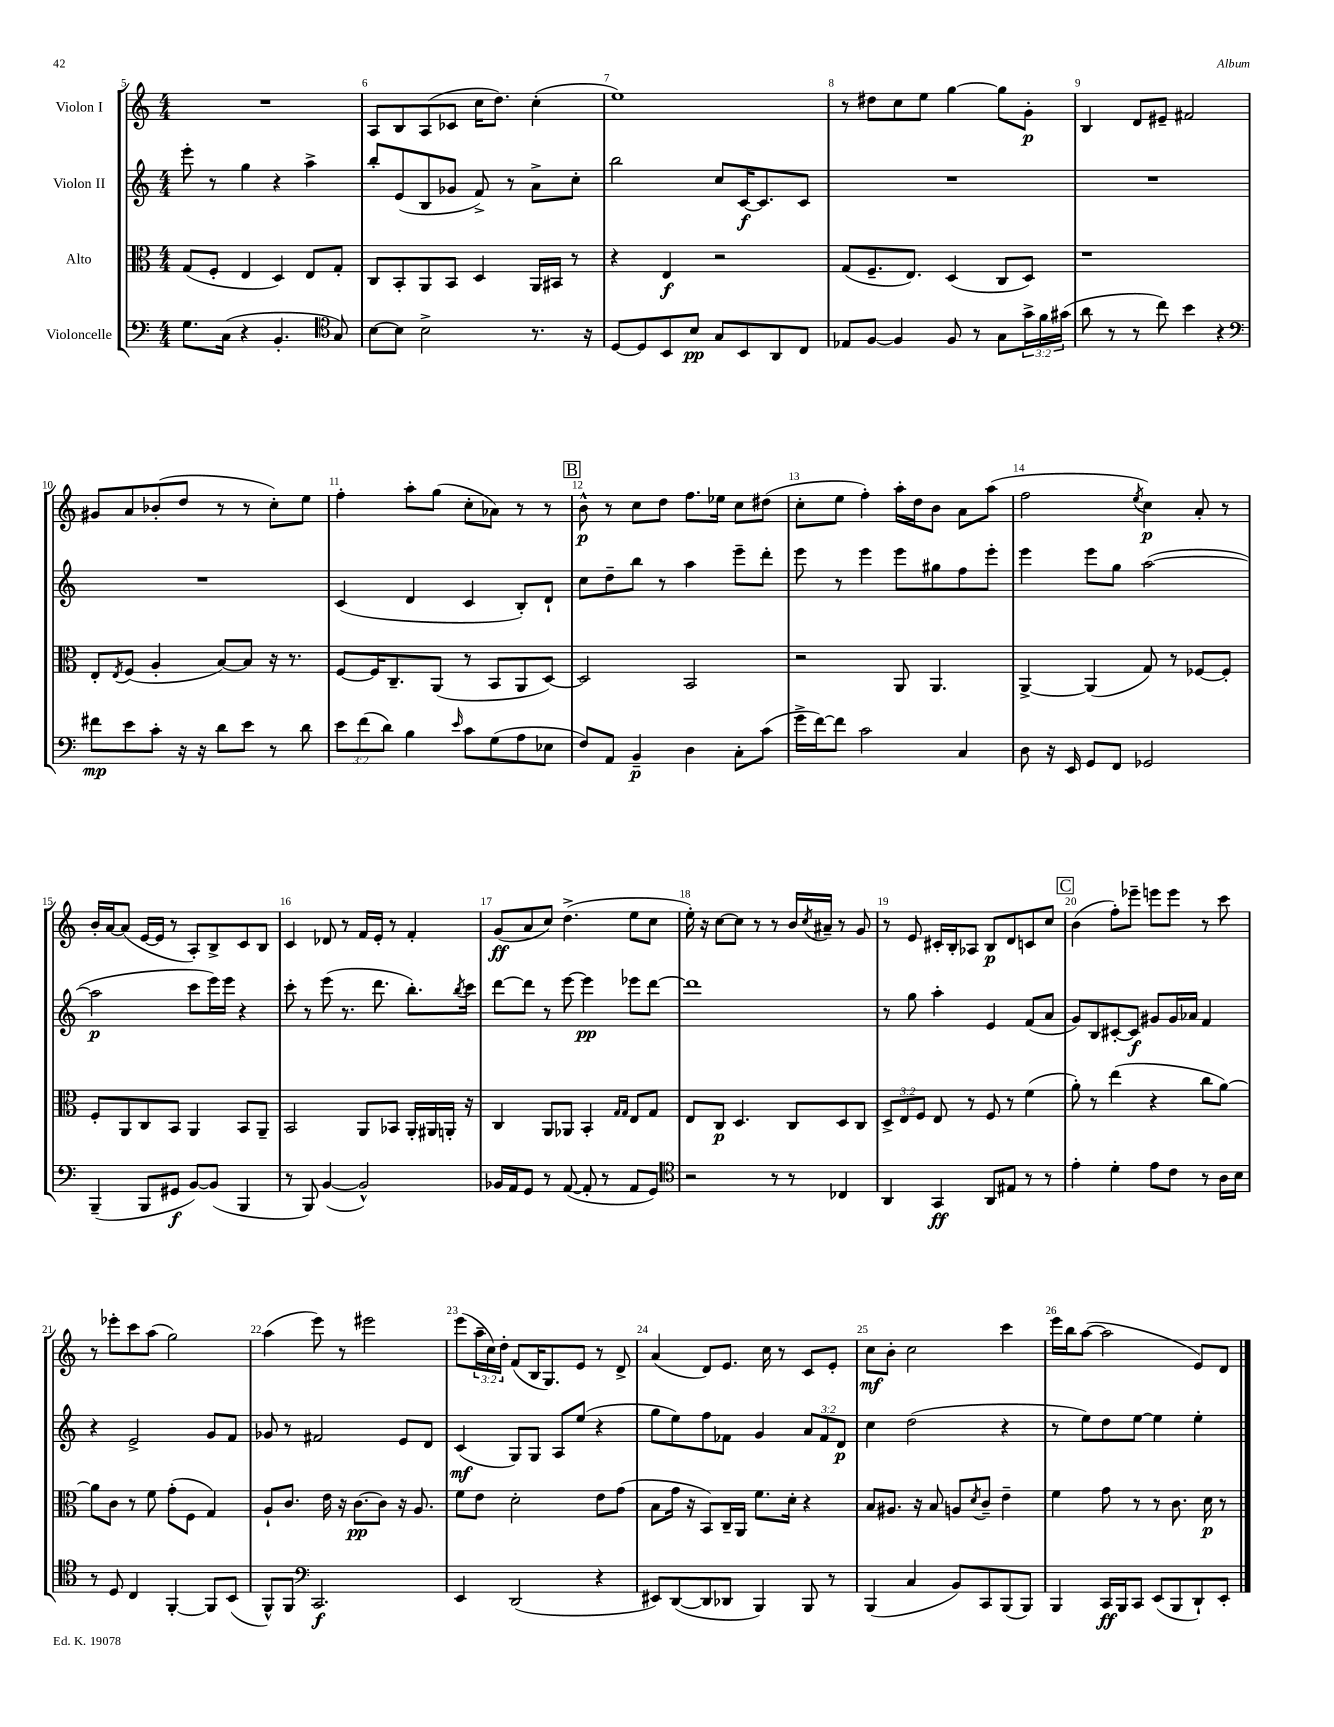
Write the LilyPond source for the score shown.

<<
\new StaffGroup <<
\new Staff = "s0" \with { instrumentName = "Violon I" } {
    \clef treble \key c \major \numericTimeSignature \time 4/4 \override Staff.TupletNumber.text = #tuplet-number::calc-fraction-text
    R1 |
    a8 b8 a8( ces'8 c''16 d''8.) c''4-.( |
    e''1) |
    r8 dis''8 c''8 e''8 g''4~ g''8 g'8-.\p |
    b4 d'8 eis'8-- fis'2 |
    gis'8 a'8 bes'8-.( d''8 r8 r8 c''8-.) e''8 |
    f''4-. a''8-. g''8( c''8-. aes'8) r8 r8 |
    \mark \markup { \box "B" } b'8-^\p r8 c''8 d''8 f''8. ees''16 c''8 dis''8( |
    c''8-. e''8 f''4-.) a''16-. d''16 b'8 a'8 a''8( |
    f''2 \acciaccatura { e''8 } c''4\p) a'8-. r8 |
    b'16-. a'16~ a'8( e'16~ e'16 r8 a8-.) b8-> c'8 b8 |
    c'4 des'8 r8 f'16 e'16-. r8 f'4-. |
    g'8\ff( a'8 c''8) d''4.->( e''8 c''8 |
    e''16-.) r16 c''8~ c''8 r8 r8 b'16 \acciaccatura { c''8 } ais'16-- r8 g'8 |
    r8 e'8 cis'16-. b16-. aes8 b8\p d'8 c'8 c''8 |
    \mark \markup { \box "C" } b'4( f''8-.) ees'''8-- e'''8 e'''8 r8 c'''8 |
    r8 ees'''8-. c'''8 a''8( g''2) |
    a''4( e'''8) r8 eis'''2 |
    e'''8( \tuplet 3/2 { a''16-- c''16) d''16-. } f'8( b16 g8.) e'8 r8 d'8-> |
    a'4( d'8) e'8. c''16 r8 c'8 e'8-. |
    c''8\mf b'8-. c''2 c'''4 |
    e'''16 b''16 a''8~( a''2 e'8) d'8 \bar "|." |
}
\new Staff = "s1" \with { instrumentName = "Violon II" } {
    \clef treble \key c \major \numericTimeSignature \time 4/4 \override Staff.TupletNumber.text = #tuplet-number::calc-fraction-text
    e'''8-. r8 g''4 r4 a''4-> |
    b''8-. e'8( b8 ges'8 f'8->) r8 a'8-> c''8-. |
    b''2 c''8 c'16~\f c'8. c'8 |
    R1 |
    R1 |
    R1 |
    c'4( d'4 c'4 b8-.) d'8-! |
    \mark \markup { \box "B" } c''8 d''8-- b''8 r8 a''4 e'''8-- d'''8-. |
    e'''8 r8 e'''4 e'''8 gis''8 f''8 e'''8-. |
    e'''4 e'''8 g''8 a''2~( |
    a''2\p c'''8 e'''16) e'''16 r4 |
    c'''8-. r8 e'''8( r8. d'''8. b''8.-.) \acciaccatura { b''8 } c'''16 |
    d'''8~ d'''8 r8 e'''8~ e'''4\pp ees'''8 d'''8~ |
    d'''1 |
    r8 g''8 a''4-. e'4 f'8( a'8 |
    \mark \markup { \box "C" } g'8) b8 cis'8~-. cis'8\f gis'8 gis'16 aes'16 f'4 |
    r4 e'2-> g'8 f'8 |
    ges'8 r8 fis'2 e'8 d'8 |
    c'4\mf( g8) g8 a8 e''8( r4 |
    g''8 e''8) f''8 fes'8 g'4 \tuplet 3/2 { a'8 fes'8 d'8\p } |
    c''4 d''2( r4 |
    r8 e''8) d''8 e''8~ e''4 e''4-. \bar "|." |
}
\new Staff = "s2" \with { instrumentName = "Alto" } {
    \clef alto \key c \major \numericTimeSignature \time 4/4 \override Staff.TupletNumber.text = #tuplet-number::calc-fraction-text
    g8( f8-. e4 d4) e8 g8-. |
    c8 b,8-. a,8 b,8 d4 a,16 bis,16 r8 |
    r4 e4\f r2 |
    g8( f8.-- e8.) d4( c8 d8) |
    r1 |
    e8-. \acciaccatura { e8 } f8( a4-. b8~) b8 r16 r8. |
    f8~ f16 c8.-- a,8( r8 b,8 a,8 d8~) |
    \mark \markup { \box "B" } d2 b,2 |
    r2 a,8 a,4. |
    a,4~-> a,4( g8) r8 fes8~ fes8-. |
    f8-. a,8 c8 b,8 a,4 b,8 a,8-- |
    b,2 a,8 bes,8 a,16-. ais,16 a,16-. r16 |
    c4 a,8 aes,8 b,4-. \grace { g16 g16 } e8 g8 |
    e8 c8\p d4. c8 d8 c8 |
    \tuplet 3/2 { d8-> e8 f8 } e8 r8 f8 r8 f'4( |
    \mark \markup { \box "C" } a'8-.) r8 e''4( r4 c''8 a'8~) |
    a'8 c'8 r8 f'8 g'8-.( f8 g4) |
    a8-! c'8. e'16 r16 c'8.~\pp c'8 r16 a8. |
    f'8 e'8 d'2-. e'8 g'8( |
    b8 g'16 r16 b,8) c16-- a,16 f'8. d'16-. r4 |
    b8 ais8. r16 b8 a8 \acciaccatura { d'8 } c'8-- e'4-- |
    f'4 g'8 r8 r8 c'8. d'16\p r8 \bar "|." |
}
\new Staff = "s3" \with { instrumentName = "Violoncelle" } {
    \clef bass \key c \major \numericTimeSignature \time 4/4 \override Staff.TupletNumber.text = #tuplet-number::calc-fraction-text
    g8. c16( r4 b,4.-. \clef tenor g8) |
    b8~ b8 b2-> r8. r16 |
    d8~ d8 b,8 b8\pp g8 b,8 a,8 c8 |
    ees8 f8~ f4 f8 r8 g8 \tuplet 3/2 { g'16-> f'16 gis'16( } |
    a'8 r8 r8 c''8) b'4 r4 |
    \clef bass fis'8\mp e'8 c'8-. r16 r16 d'8 e'8 r8 d'8 |
    \tuplet 3/2 { e'8 f'8( d'8) } b4 \grace { e'16 } c'8 g8( a8 ees8 |
    \mark \markup { \box "B" } f8) a,8 b,4--\p d4 c8-. c'8( |
    g'16-> f'16~) f'8 c'2 c4 |
    d8 r16 e,16 g,8 f,8 ges,2 |
    b,,4--( b,,8 gis,8\f b,8~) b,8( b,,4 |
    r8 b,,8) b,4~( b,2-^) |
    bes,16 a,16 g,8 r8 a,8~( a,8-. r8 a,8 g,8) |
    \clef tenor r2 r8 r8 ces4 |
    a,4 g,4\ff a,8 eis8 r8 r8 |
    \mark \markup { \box "C" } e'4-. d'4-. e'8 c'8 r8 a16 b16 |
    r8 d8 c4 f,4~-. f,8 b,8( |
    f,8-^) f,8 \clef bass c,2.\f |
    e,4 d,2( r4 |
    eis,8) d,8~( d,8 des,8 b,,4) b,,8 r8 |
    b,,4( c4 b,8) c,8 b,,8( b,,8) |
    b,,4 c,16\ff b,,16 c,8 e,8( b,,8 d,8-!) e,8-. \bar "|." |
}
>>
>>
\layout { \context { \Score currentBarNumber = #5 \override BarNumber.break-visibility = ##(#f #t #t) barNumberVisibility = #all-bar-numbers-visible } }
